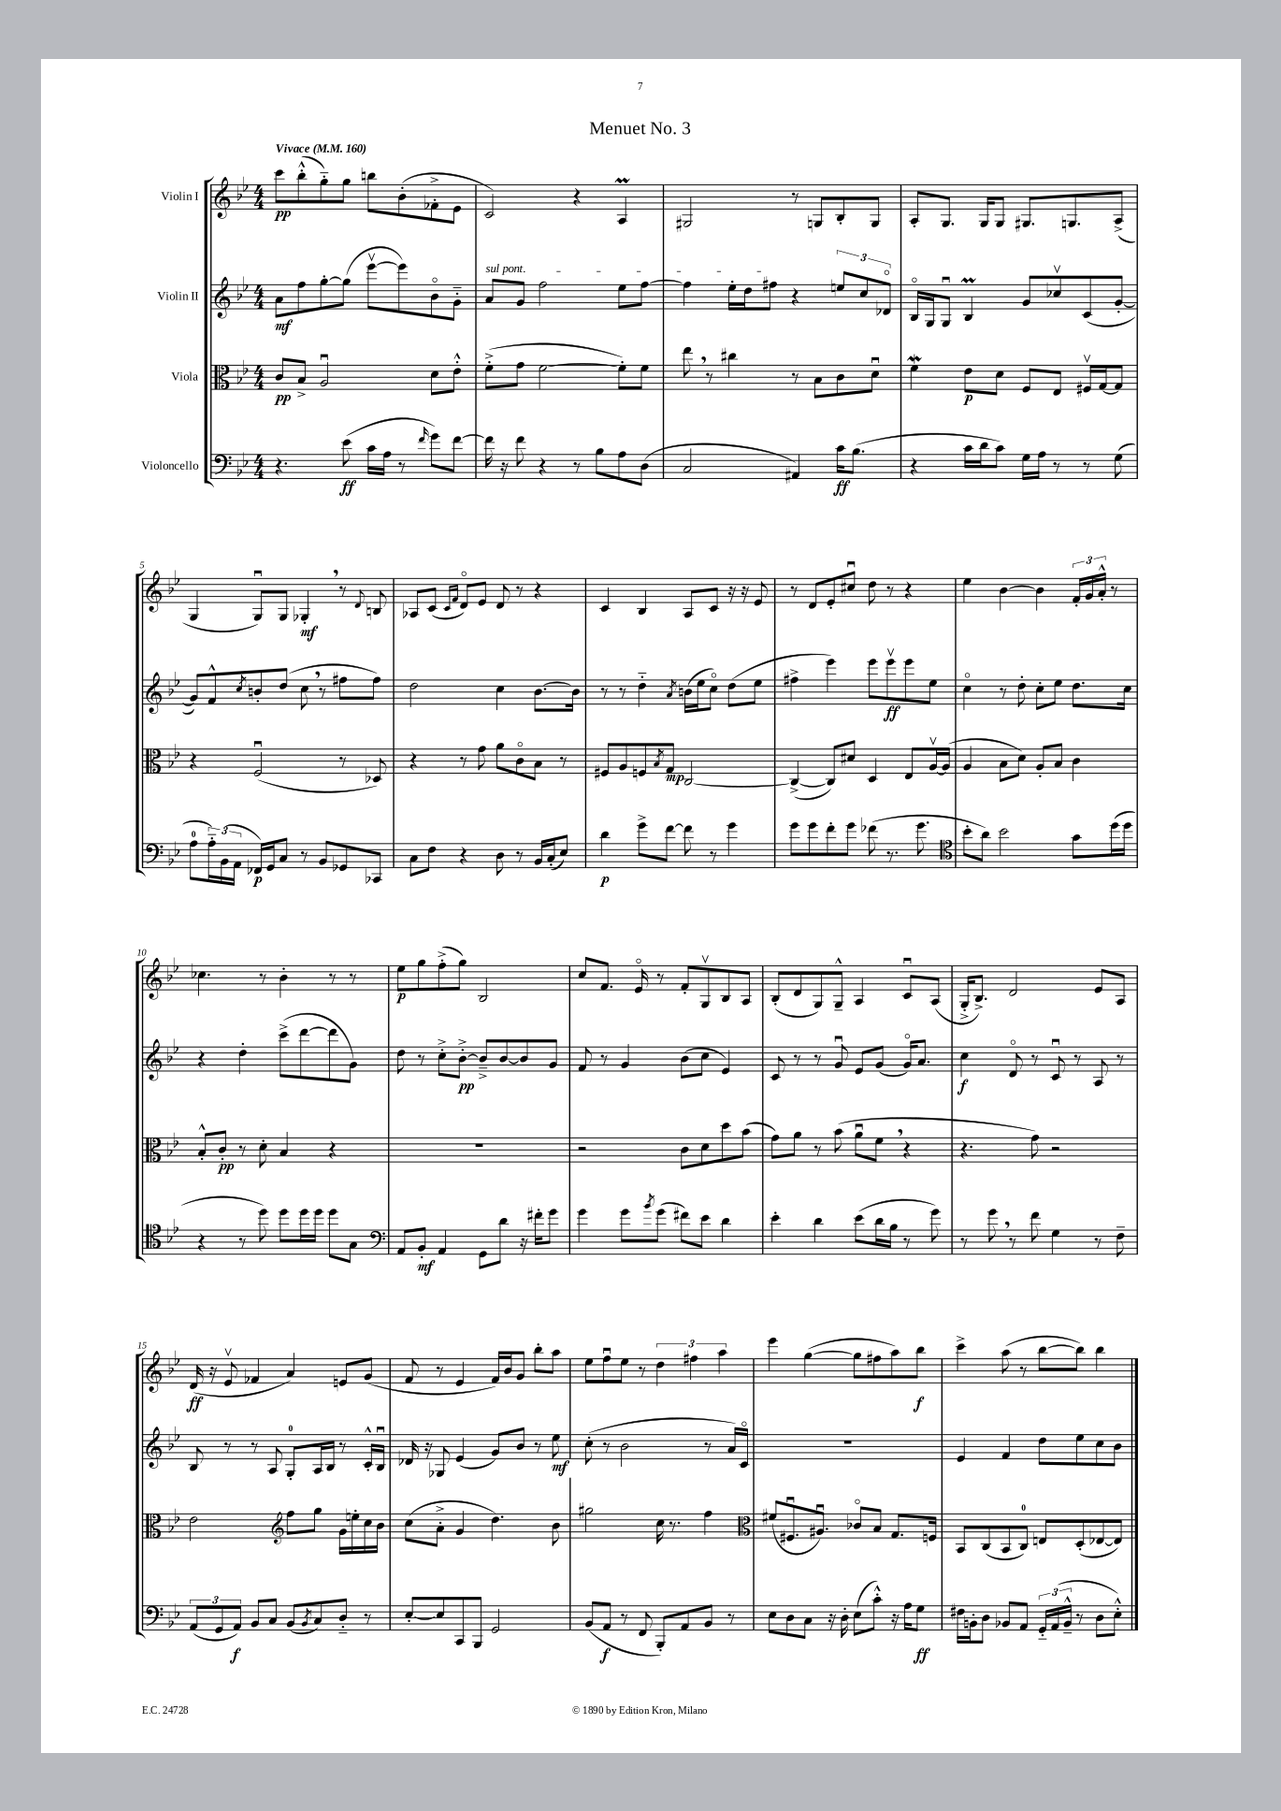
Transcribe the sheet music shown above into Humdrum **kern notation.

**kern	**kern	**kern	**kern
*staff4	*staff3	*staff2	*staff1
*clefF4	*clefC3	*clefG2	*clefG2
*k[b-e-]	*k[b-e-]	*k[b-e-]	*k[b-e-]
*M4/4	*M4/4	*M4/4	*M4/4
*MM160	*MM160	*MM160	*MM160
4.r	8c	8a	8ccc
.	8B-^	8ff	(8bb-'^^
.	2Au	[8gg'	8gg'~)
(8e-	.	(8gg]	8gg
16c	.	[8eee-v	8bb
16A	.	.	.
8r	.	8eee-])	(8b-'
16qqf	.	.	.
8g)	8d	8b-o	8f-'^
[8f	8e-'^^	8g'~	8e-
=	=	=	=
16f]	(8f'^	8a	2c)
16r	.	.	.
8f	8g	8g	.
4r	[2f	2ff	.
8r	.	.	4r
8B-	.	.	.
8A	8f'])	8ee-	4A
(8D	8f	[8ff	.
=	=	=	=
2C	8ee-	4ff]	2G#
.	8r	.	.
.	4cc#	16ee-'	.
.	.	16dd	.
.	.	8ff#	.
4AA#)	8r	4r	8r
.	8B-	.	8G
16c	8c	12ee	8B-'
(8.B-	.	.	.
.	.	12cc	.
.	8du	.	8G
.	.	12d-o	.
=	=	=	=
4r	4f	16B-o	8A'
.	.	16G	.
.	.	8Gu	8.G
16c	8e-	4B-	.
16d	.	.	16G
8c)	8d	.	8G
16G	8F	8g	8.G#
16A	.	.	.
8r	8E-	8cc-v	.
.	.	.	8.G
8r	16F#v	(8c	.
.	[16G	.	.
(8G	8G]	[8g'	(8A^
=	=	=	=
8A	4r	8g])	4G
24A'~)	.	8f^^	.
(24BB-	.	.	.
24AA	.	.	.
.	.	8qcc	.
16FF-)	(2Fu	8b'	8Gu)
16GG	.	.	.
8C	.	(8dd	8G
8r	.	8cc	4G-'
8BB-	.	8r	.
8GG-	8r	8ff#	8r
.	.	.	8qqd
8CC-	8D-)	8ff#)	8B
=	=	=	=
8C	4r	2dd	8A-
8F	.	.	(8c
.	.	.	16qqc
.	.	.	16qqf
4r	8r	.	8do)
.	8g	.	8e-
8D	8a	4cc	8d
8r	8co	.	8r
16BB-	8B-	[8.b-	4r
(16C'	.	.	.
8E-)	8r	.	.
.	.	16b-]	.
=	=	=	=
4d	8F#	8r	4c
.	8A	8r	.
8g^	8F	4dd'~	4B-
.	8qB-	.	.
[8f	8G	.	.
.	.	8qa	.
8f]	[2C	(16b	8A
.	.	16ee-	.
8r	.	8cco)	8c
4g	.	(8dd	16r
.	.	.	16r
.	.	8ee-	8e-
=	=	=	=
8g	(4C^_	4ff#^	8r
8g	.	.	8d
8f'	8C])	4eee-)	8e-'
8g	8d#	.	8cc#u
(8f-	4D	8eee-	8dd
8.r	.	8eee-v	8r
.	8E-	8eee-	4r
8.g	.	.	.
.	[16Av	8ee-	.
.	(16A]	.	.
=	=	=	=
*clefC4	*	*	*
8b-'	4A	4cco	4ee-
8a)	.	.	.
2b-	8B-	8r	[4b-
.	8d)	8dd'	.
.	8A'	8cc'	4b-]
.	8B-	8ee-	.
8g	4c	8.dd	24f'
.	.	.	24g
.	.	.	24a'^^
(16dd	.	.	8r
16dd	.	16cc	.
=	=	=	=
4r	8B-'^^	4r	4.cc-
.	8c'	.	.
8r	8r	4dd'	.
8dd)	8d'	.	8r
8dd	4B-	(8ccc^	4b-'
16dd	.	[8ddd	.
16dd	.	.	.
8dd	4r	8ddd]	8r
8G	.	8g)	8r
=	=	=	=
*clefF4	*	*	*
8AA	1r	8dd	8ee-
8BB-'	.	8r	8gg
4AA	.	8cc'^	(8ff'^
.	.	[8b-'^	8gg)
8GG	.	8b-~^]	2B-
8d	.	[8b-	.
16r	.	8b-]	.
16f#'	.	.	.
8g	.	8g	.
=	=	=	=
4g	2r	8f	8cc
.	.	8r	8.f
8g	.	4g	.
.	.	.	16e-o
8qb-	.	.	.
(8g	.	.	8r
8f#)	8c	(8b-	8f'
8e-	8d	8cc	8Gv
4d	8dd	4e-)	8B-
.	(8b-	.	8A
=	=	=	=
4e-'	8g)	8c	(8B-'
.	8a	8r	8d
4d	8r	8r	8G)
.	(8b-	8gu	8G~^^
(8e-	8au	8e-	4A
16d	8f	(8g	.
16B-	.	.	.
8r	4r	16go)	8cu
.	.	8.a	.
8g)	.	.	(8A
=	=	=	=
8r	4.r	4cc	16G'^
.	.	.	8.B-^)
8g	.	.	.
8r	.	8do	2d
8f	8g)	8r	.
4G	2r	8cu	.
.	.	8r	.
8r	.	8A	8e-
8F~	.	8r	8A
=	=	=	=
(12AA	2e-	8B-	(16d
.	.	.	16r
12GG	.	.	.
.	.	8r	8e-v
12AA)	.	.	.
8BB-	.	8r	4f-
8C	.	8A	.
*	*clefG2	*	*
(8BB-	8ff	8G'	4a)
8qBB-	.	.	.
8C)	8gg	16A	.
.	.	16B-	.
8D'~	16g	8r	8e
.	16ee'	.	.
8r	16cc	16c'^^	(8g
.	16b-	16B-u	.
=	=	=	=
[8E-'	(8cc	16d-	8f
.	.	16r	.
8E-]	8a'^	8G-	8r
8CC	4g	(4e-	4e-
8BBB-	.	.	.
2GG	4.dd)	8g)	16f)
.	.	.	16b-
.	.	8b-	8g
.	.	8r	8bb-'
.	8b-	8ee-	8aa
=	=	=	=
(8BB-	2gg#	(8cc'	8ee-
8AA	.	8r	8ffu
8r	.	2b-	8ee-
8FF	.	.	8r
8BBB-')	16cc	.	6dd
.	8.r	.	.
8AA	.	.	.
.	.	.	6ff#
8BB-	4ff	8r	.
.	.	.	6aa
8r	.	16a)	.
.	.	16co	.
=	=	=	=
*	*clefC3	*	*
8E-	(8f#	1r	4eee-
8D	8.F#u	.	.
8C	.	.	([4gg
.	8.A#u)	.	.
16r	.	.	.
16D'	.	.	.
(8E-	8c-o	.	8gg]
8c'^^)	8B-	.	8ff#
16r	8.G	.	8aa)
16A	.	.	.
8G	.	.	8bb-
.	16F	.	.
=	=	=	=
16F#	8BB-	4e-	4ccc^
16BB'	.	.	.
8D	(8C	.	.
8BB-	8BB-	4f	(8aa
8AA	8C)	.	8r
24GG'~	8E	8dd	[8bb-
(24AA	.	.	.
24BB-~^^	.	.	.
8r	(8D'	8ee-	8bb-])
8D	[8E-	8cc	4bb-
8E-'^^)	8E-])	8b-	.
==	==	==	==
*-	*-	*-	*-
